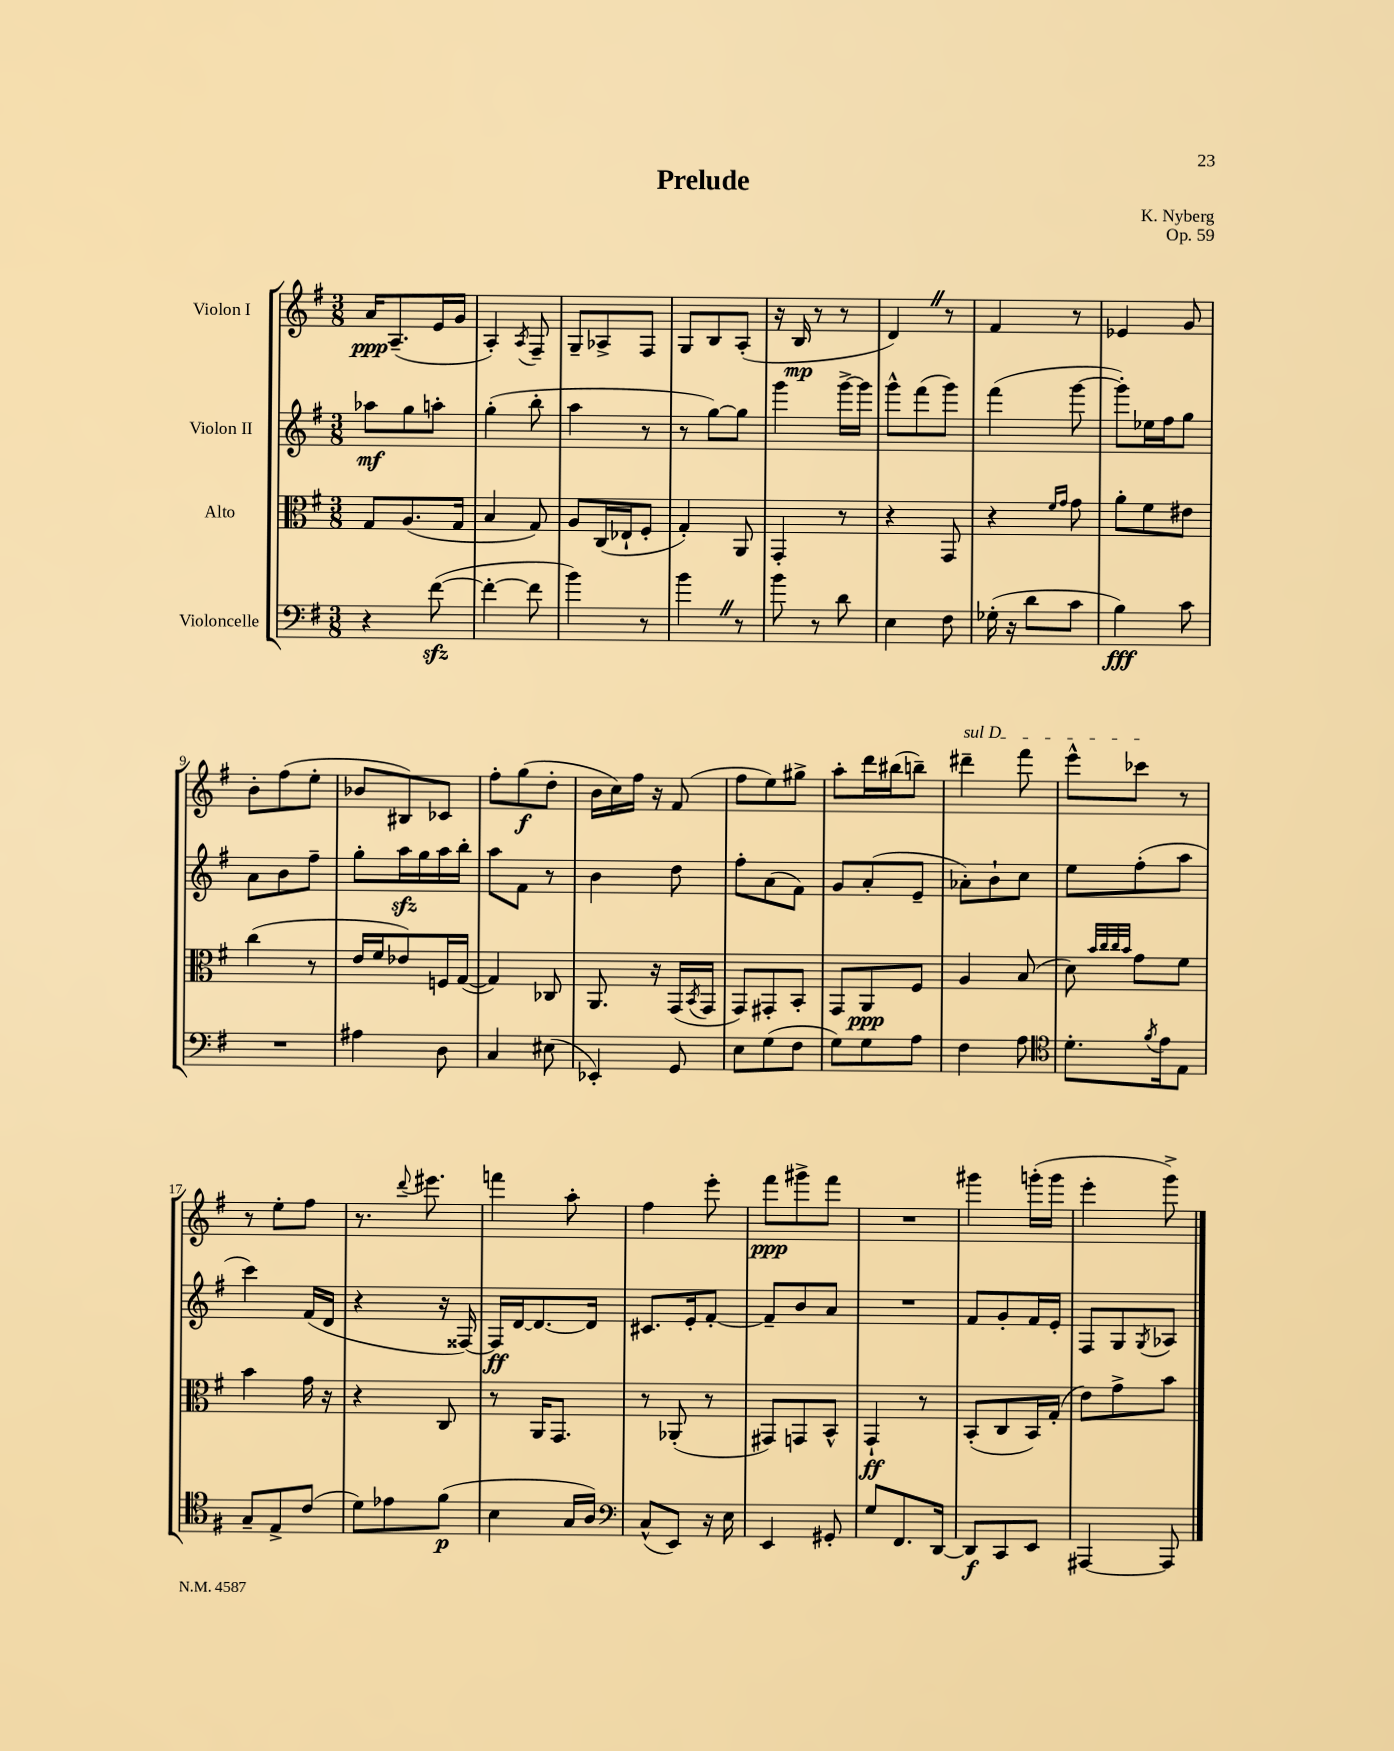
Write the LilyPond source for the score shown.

\header { title = "Prelude" composer = "K. Nyberg" opus = "Op. 59" }
<<
\new StaffGroup <<
\new Staff = "s0" \with { instrumentName = "Violon I" } {
    \clef treble \key g \major \numericTimeSignature \time 3/8
    a'16\ppp a8.--( e'16 g'16 |
    a4-.) \acciaccatura { a8 } fis8-- |
    g8-- aes8-> fis8 |
    g8 b8 a8-.( |
    r16 b16\mp r8 r8 |
    d'4) \once \override BreathingSign.text = \markup { \musicglyph "scripts.caesura.straight" } \breathe r8 |
    fis'4 r8 |
    ees'4 g'8 |
    b'8-. fis''8( e''8-. |
    bes'8 bis8) ces'8 |
    fis''8-. g''8\f( d''8-. |
    b'16 c''16) fis''16 r16 fis'8( |
    fis''8 e''8) gis''8-> |
    a''8-. d'''16 bis''16( b''8--) |
    \once \override TextSpanner.bound-details.left.text = \markup { \italic "sul D" } dis'''4--\startTextSpan fis'''8 |
    e'''8-^ ces'''8\stopTextSpan r8 |
    r8 e''8-. fis''8 |
    r8. \appoggiatura { d'''8 } eis'''8. |
    f'''4 a''8-. |
    fis''4 e'''8-. |
    fis'''8\ppp gis'''8-> fis'''8 |
    R4. |
    gis'''4 g'''16-.( g'''16 |
    e'''4-. g'''8->) \bar "|." |
}
\new Staff = "s1" \with { instrumentName = "Violon II" } {
    \clef treble \key g \major \numericTimeSignature \time 3/8
    aes''8\mf g''8 a''8-. |
    g''4-.( b''8-. |
    a''4 r8 |
    r8 g''8~) g''8 |
    g'''4 g'''16~-> g'''16 |
    g'''8-^ fis'''8( g'''8) |
    fis'''4( g'''8~ |
    g'''8-.) ees''16 fis''16 g''8 |
    a'8 b'8 fis''8-- |
    g''8-. a''16\sfz g''16 a''16 b''16-. |
    a''8 fis'8 r8 |
    b'4 d''8 |
    fis''8-. a'8( fis'8) |
    g'8 a'8-.( e'8-- |
    aes'8-.) b'8-! c''8 |
    e''8 fis''8-.( a''8 |
    c'''4) fis'16( d'16 |
    r4 r16 fisis16~) |
    fisis16\ff d'16~ d'8.~ d'16 |
    cis'8. e'16-. fis'8~-. |
    fis'8-- b'8 a'8 |
    R4. |
    fis'8 g'8-. fis'16 e'16-. |
    fis8 g8 \acciaccatura { g8 } aes8 \bar "|." |
}
\new Staff = "s2" \with { instrumentName = "Alto" } {
    \clef alto \key g \major \numericTimeSignature \time 3/8
    g8 a8.( g16 |
    b4 g8) |
    a8 c16( ees16-! fis8-. |
    g4-.) a,8 |
    g,4-. r8 |
    r4 g,8 |
    r4 \grace { fis'16 g'16 } g'8 |
    a'8-. fis'8 eis'8 |
    c''4( r8 |
    e'16 fis'16 ees'8) f16 g16~( |
    g4) ces8 |
    a,8. r16 g,16( \acciaccatura { b,8 } g,16 |
    g,8) gis,8-. b,8-. |
    g,8 a,8\ppp fis8 |
    a4 b8( |
    d'8) \grace { b'32 c''32 c''32 b'32 } g'8 fis'8 |
    b'4 g'16 r16 |
    r4 c8 |
    r8 a,16 g,8. |
    r8 aes,8-.( r8 |
    gis,8) g,8 b,8-^ |
    g,4-!\ff r8 |
    b,8-.( c8 b,16) g16-.( |
    e'8) g'8-> b'8 \bar "|." |
}
\new Staff = "s3" \with { instrumentName = "Violoncelle" } {
    \clef bass \key g \major \numericTimeSignature \time 3/8
    r4 fis'8~\sfz( |
    fis'4~-. fis'8 |
    b'4) r8 |
    b'4 \once \override BreathingSign.text = \markup { \musicglyph "scripts.caesura.straight" } \breathe r8 |
    b'8 r8 d'8 |
    e4 fis8 |
    ges16-.( r16 d'8 c'8 |
    b4\fff) c'8 |
    R4. |
    ais4 d8 |
    c4 eis8( |
    ees,4-.) g,8 |
    e8 g8( fis8 |
    g8) g8 a8 |
    fis4 a8 |
    \clef tenor d'8.-. \acciaccatura { fis'8 } e'16 e8 |
    g8-- e8-> c'8( |
    d'8) ees'8 fis'8\p( |
    b4 g16 a16) |
    \clef bass c8-^( e,8) r16 e16 |
    e,4 gis,8-. |
    g8 fis,8. d,16~ |
    d,8\f c,8 e,8 |
    ais,,4~ ais,,8 \bar "|." |
}
>>
>>
